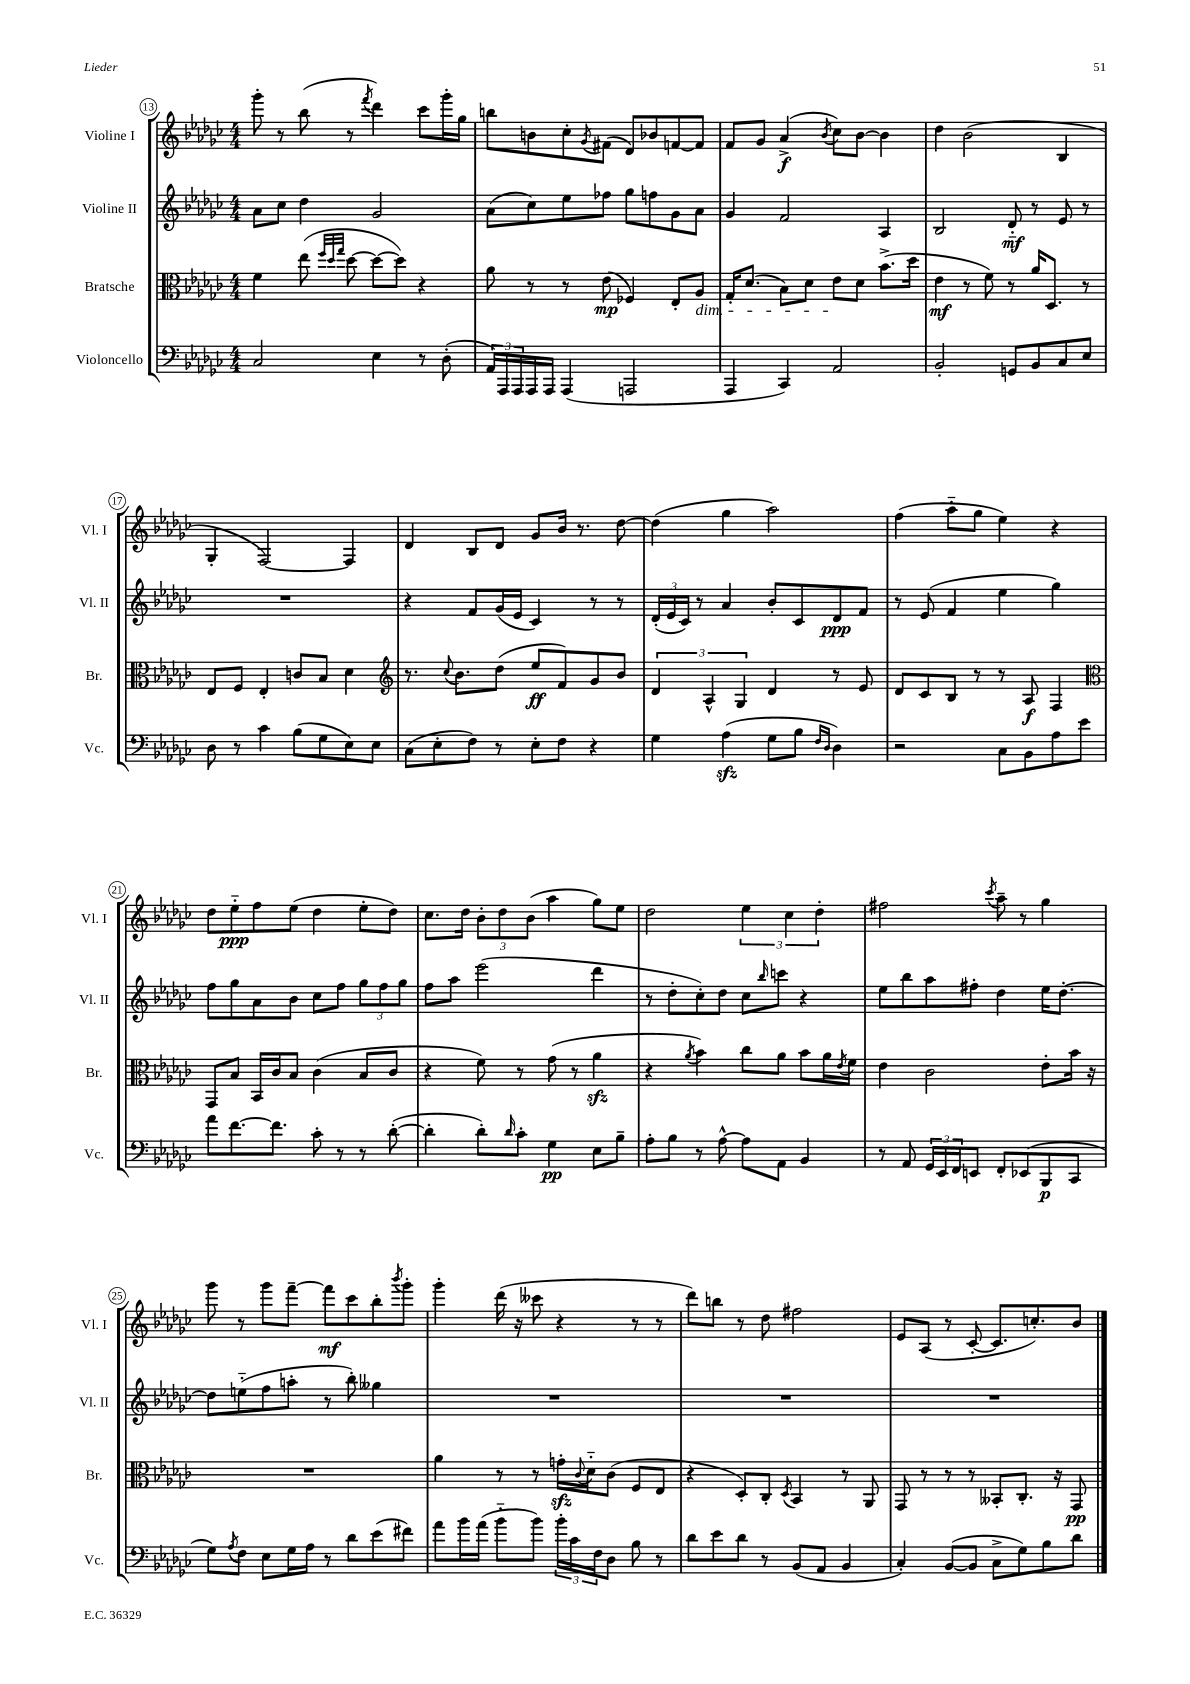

**kern	**dynam	**kern	**dynam	**kern	**dynam	**kern	**dynam
*part4	*part4	*part3	*part3	*part2	*part2	*part1	*part1
*staff4	*staff4	*staff3	*staff3	*staff2	*staff2	*staff1	*staff1
*I"Violoncello	*	*I"Bratsche	*	*I"Violine II	*	*I"Violine I	*
*I'Vc.	*	*I'Br.	*	*I'Vl. II	*	*I'Vl. I	*
*clefF4	*	*clefC3	*	*clefG2	*	*clefG2	*
*k[b-e-a-d-g-c-]	*	*k[b-e-a-d-g-c-]	*	*k[b-e-a-d-g-c-]	*	*k[b-e-a-d-g-c-]	*
*M4/4	*	*M4/4	*	*M4/4	*	*M4/4	*
=13	=13	=13	=13	=13	=13	=13	=13
2C-/	.	4f\	.	8a-\L	.	8ggg-'\	.
.	.	.	.	8cc-\J	.	8r	.
.	.	(8ee-\	.	4dd-\	.	(8bb-\	.
.	.	32qqff/LLL	.	.	.	.	.
.	.	32qqdd-/	.	.	.	.	.
.	.	32qqgg-/JJJ	.	.	.	.	.
.	.	[8dd-\	.	.	.	8r	.
.	.	.	.	.	.	8qfff/	.
4E-\	.	8dd-\L_	.	2g-/	.	4ddd-\)	.
.	.	8dd-\J])	.	.	.	.	.
8r	.	4r	.	.	.	8ccc-\L	.
(8D-'\	.	.	.	.	.	16ggg-'\L	.
.	.	.	.	.	.	16gg-\JJ	.
=14	=14	=14	=14	=14	=14	=14	=14
24AA-/LL)	.	8a-\	.	(8a-\L	.	8bbn\L	.
24AAA-/	.	.	.	.	.	.	.
24AAA-/	.	.	.	.	.	.	.
16AAA-/	.	8r	.	8cc-\)	.	8bn\	.
16AAA-/JJ	.	.	.	.	.	.	.
(4AAA-/	.	8r	.	8ee-\	.	8cc-'\	.
.	.	.	.	.	.	8qg-/	.
.	.	(8e-\	mp	8ff-X\J	.	(8f#X\J	.
2AAAn/	.	4F-X/)	.	8gg-\L	.	8d-/L)	.
.	.	.	.	8ffn\	.	8b-X/	.
.	.	8E-'/L	.	8g-\	.	[8fn/	.
!	!	!LO:TX:b:i:t=dim.	!	!	!	!	!
.	.	8A-/J	.	8a-\J	.	8f/J]	.
=15	=15	=15	=15	=15	=15	=15	=15
4AAA-/	.	16G-'/KL	.	4g-/	.	8f/L	.
.	.	(8.d-/J	.	.	.	.	.
.	.	.	.	.	.	8g-/J	.
4CC-/)	.	8B-\L)	.	2f/	.	(4a-^/	f
.	.	8d-\J	.	.	.	.	.
.	.	.	.	.	.	8qb-/	.
2AA-/	.	8e-\L	.	.	.	8cc-\L)	.
.	.	8d-\J	.	.	.	[8b-\J	.
.	.	(8.b-^\L	.	4A-/	.	4b-\]	.
.	.	16dd-\Jk	.	.	.	.	.
=16	=16	=16	=16	=16	=16	=16	=16
2BB-'/	.	4e-\	mf	2B-/	.	4dd-\	.
.	.	8r	.	.	.	(2b-\	.
.	.	8f\)	.	.	.	.	.
8GGn/L	.	8r	.	8d-/	mf	.	.
8BB-/	.	16a-/KL	.	8r	.	.	.
.	.	8.D-/J	.	.	.	.	.
8C-/	.	.	.	8e-/	.	4B-/	.
8E-/J	.	8r	.	8r	.	.	.
!!LO:LB:g=z
=17	=17	=17	=17	=17	=17	=17	=17
8D-\	.	8E-/L	.	1r	.	4G-'/	.
8r	.	8F/J	.	.	.	.	.
4c-\	.	4E-'/	.	.	.	[2F/)	.
(8B-\L	.	8cn/L	.	.	.	.	.
8G-\	.	8B-/J	.	.	.	.	.
8E-\)	.	4d-\	.	.	.	4F/]	.
8E-\J	.	.	.	.	.	.	.
=18	=18	=18	=18	=18	=18	=18	=18
*	*	*clefG2	*	*	*	*	*
(8C-\L	.	8.r	.	4r	.	4d-/	.
8E-'\	.	.	.	.	.	.	.
.	.	8qqcc-/	.	.	.	.	.
.	.	8.b-\L	.	.	.	.	.
8F\J)	.	.	.	8f/L	.	8B-/L	.
8r	.	(8dd-\J	.	(16g-/L	.	8d-/J	.
.	.	.	.	16e-/JJ	.	.	.
8E-'\L	.	8ee-/L	ff	4c-/)	.	8g-/L	.
8F\J	.	8f/)	.	.	.	16b-/Jk	.
.	.	.	.	.	.	8.r	.
4r	.	8g-/	.	8r	.	.	.
.	.	8b-/J	.	8r	.	[8dd-\	.
=19	=19	=19	=19	=19	=19	=19	=19
4G-\	.	6d-/	.	(24d-'/LL	.	(4dd-\]	.
.	.	.	.	24e-/	.	.	.
.	.	.	.	24c-/JJ)	.	.	.
.	.	.	.	8r	.	.	.
.	.	6A-^^/	.	.	.	.	.
(4A-zz\	.	.	.	4a-/	.	4gg-\	.
.	.	6G-/	.	.	.	.	.
8G-\L	.	4d-/	.	8b-'/L	.	2aa-\)	.
8B-\J	.	.	.	8c-/	.	.	.
16qqF/LL	.	.	.	.	.	.	.
16qqD-/JJ	.	.	.	.	.	.	.
4D-\)	.	8r	.	8d-/	ppp	.	.
.	.	8e-/	.	8f/J	.	.	.
=20	=20	=20	=20	=20	=20	=20	=20
2r	.	8d-/L	.	8r	.	(4ff\	.
.	.	8c-/	.	(8e-/	.	.	.
.	.	8B-/J	.	4f/	.	8aa-\L	.
.	.	8r	.	.	.	8gg-\J	.
8C-\L	.	8r	.	4ee-\	.	4ee-\)	.
8BB-\	.	8A-/	f	.	.	.	.
8A-\	.	4F/	.	4gg-\)	.	4r	.
8e-\J	.	.	.	.	.	.	.
!!LO:LB:g=z
=21	=21	=21	=21	=21	=21	=21	=21
*	*	*clefC3	*	*	*	*	*
8a-\L	.	8GG-/L	.	8ff\L	.	8dd-\L	.
[8.f\	.	8B-/J	.	8gg-\	.	8ee-\	ppp
.	.	16BB-/LL	.	8a-\	.	8ff\	.
8.f\J]	.	16c-/J	.	.	.	.	.
.	.	8B-/J	.	8b-\J	.	(8ee-\J	.
8c-'\	.	(4c-\	.	8cc-\L	.	4dd-\	.
8r	.	.	.	8ff\J	.	.	.
8r	.	8B-/L	.	12gg-\L	.	8ee-'\L	.
.	.	.	.	12ff\	.	.	.
([8d-'\	.	8c-/J	.	.	.	8dd-\J)	.
.	.	.	.	12gg-\J	.	.	.
=22	=22	=22	=22	=22	=22	=22	=22
4d-'\]	.	4r	.	8ff\L	.	8.cc-\L	.
.	.	.	.	8aa-\J	.	.	.
.	.	.	.	.	.	16dd-\Jk	.
8d-'\L)	.	8f\)	.	(2eee-\	.	12b-'\L	.
.	.	.	.	.	.	12dd-\	.
16qqd-/	.	.	.	.	.	.	.
8c-'\J	.	8r	.	.	.	.	.
.	.	.	.	.	.	(12b-\J	.
4G-\	pp	(8g-\	.	.	.	4aa-\	.
.	.	8r	.	.	.	.	.
8E-\L	.	4a-zz\	.	4ddd-\	.	8gg-\L)	.
8B-~\J	.	.	.	.	.	8ee-\J	.
=23	=23	=23	=23	=23	=23	=23	=23
8A-'\L	.	4r	.	8r	.	2dd-\	.
8B-\J	.	.	.	8dd-'\L	.	.	.
.	.	8qa-/	.	.	.	.	.
8r	.	4b-\)	.	8cc-'\)	.	.	.
[8A-^^\	.	.	.	8dd-\J	.	.	.
8A-\L]	.	8cc-\L	.	8cc-\L	.	6ee-\	.
.	.	.	.	16qqbb-/	.	.	.
8AA-\J	.	8a-\J	.	8cccn\J	.	.	.
.	.	.	.	.	.	6cc-\	.
4BB-/	.	8b-\L	.	4r	.	.	.
.	.	.	.	.	.	6dd-'\	.
.	.	16a-\L	.	.	.	.	.
.	.	8qe-/	.	.	.	.	.
.	.	16f\JJ	.	.	.	.	.
=24	=24	=24	=24	=24	=24	=24	=24
8r	.	4e-\	.	8ee-\L	.	2ff#X\	.
8AA-/	.	.	.	8bb-\	.	.	.
24GG-/LL	.	2c-\	.	8aa-\	.	.	.
24EE-/	.	.	.	.	.	.	.
24FF/J	.	.	.	.	.	.	.
8EEn/J	.	.	.	8ff#X'\J	.	.	.
.	.	.	.	.	.	8qccc-/	.
8FF'/L	.	.	.	4dd-\	.	8aa-~\	.
(8EE-X/	.	.	.	.	.	8r	.
8BBB-/	p	8e-'\L	.	16ee-\KL	.	4gg-\	.
.	.	.	.	[8.dd-'\J	.	.	.
8CC-/J	.	16b-\Jk	.	.	.	.	.
.	.	16r	.	.	.	.	.
!!LO:LB:g=z
=25	=25	=25	=25	=25	=25	=25	=25
8G-\L)	.	1r	.	8dd-\L]	.	8ggg-\	.
8qA-/	.	.	.	.	.	.	.
8F\J	.	.	.	(8een\	.	8r	.
8E-\L	.	.	.	8ff\	.	8ggg-\L	.
16G-\L	.	.	.	8aan'\J	.	[8fff~\J	.
16A-\JJ	.	.	.	.	.	.	.
8r	.	.	.	8r	.	8fff\L]	mf
8d-\L	.	.	.	8bb-'\)	.	8ccc-\	.
(8e-\	.	.	.	4gg--X\	.	8bb-'\	.
.	.	.	.	.	.	8qbbb-/	.
8f#X\J)	.	.	.	.	.	8ggg-'\J	.
=26	=26	=26	=26	=26	=26	=26	=26
8a-\L	.	4a-\	.	1r	.	4ggg-'\	.
16b-\L	.	.	.	.	.	.	.
(16a-\JJ	.	.	.	.	.	.	.
8b-\L	.	8r	.	.	.	(16ddd-\	.
.	.	.	.	.	.	16r	.
8b-\J)	.	8r	.	.	.	8ccc--X\	.
24b-'\LL	.	16gnzz'\LL	.	.	.	4r	.
24c-\	.	.	.	.	.	.	.
.	.	8qqc-/	.	.	.	.	.
.	.	16d-\J	.	.	.	.	.
24F\J	.	.	.	.	.	.	.
8D-\J	.	(8c-\J	.	.	.	.	.
8B-\	.	8F/L	.	.	.	8r	.
8r	.	8E-/J	.	.	.	8r	.
=27	=27	=27	=27	=27	=27	=27	=27
8d-\L	.	4r	.	1r	.	8ddd-\L)	.
8e-\	.	.	.	.	.	8bbn\J	.
8d-\J	.	8D-'/L)	.	.	.	8r	.
8r	.	8C-'/J	.	.	.	8dd-\	.
.	.	8qD-/	.	.	.	.	.
(8BB-/L	.	4BB-/	.	.	.	2ff#X\	.
8AA-/J	.	.	.	.	.	.	.
4BB-/	.	8r	.	.	.	.	.
.	.	8AA-/	.	.	.	.	.
=28	=28	=28	=28	=28	=28	=28	=28
4C-'/)	.	8GG-/	.	1r	.	8e-/L	.
.	.	8r	.	.	.	(8A-/J	.
([8BB-/L	.	8r	.	.	.	8r	.
8BB-/J]	.	8r	.	.	.	[8c-'/	.
8C-^\L	.	8BB--X'/L	.	.	.	8.c-/L]	.
8G-\)	.	8.C-'/J	.	.	.	.	.
.	.	.	.	.	.	8.ccn'/)	.
8B-\	.	.	.	.	.	.	.
.	.	16r	.	.	.	.	.
8d-\J	.	8GG-/	pp	.	.	8b-/J	.
==	==	==	==	==	==	==	==
*-	*-	*-	*-	*-	*-	*-	*-
